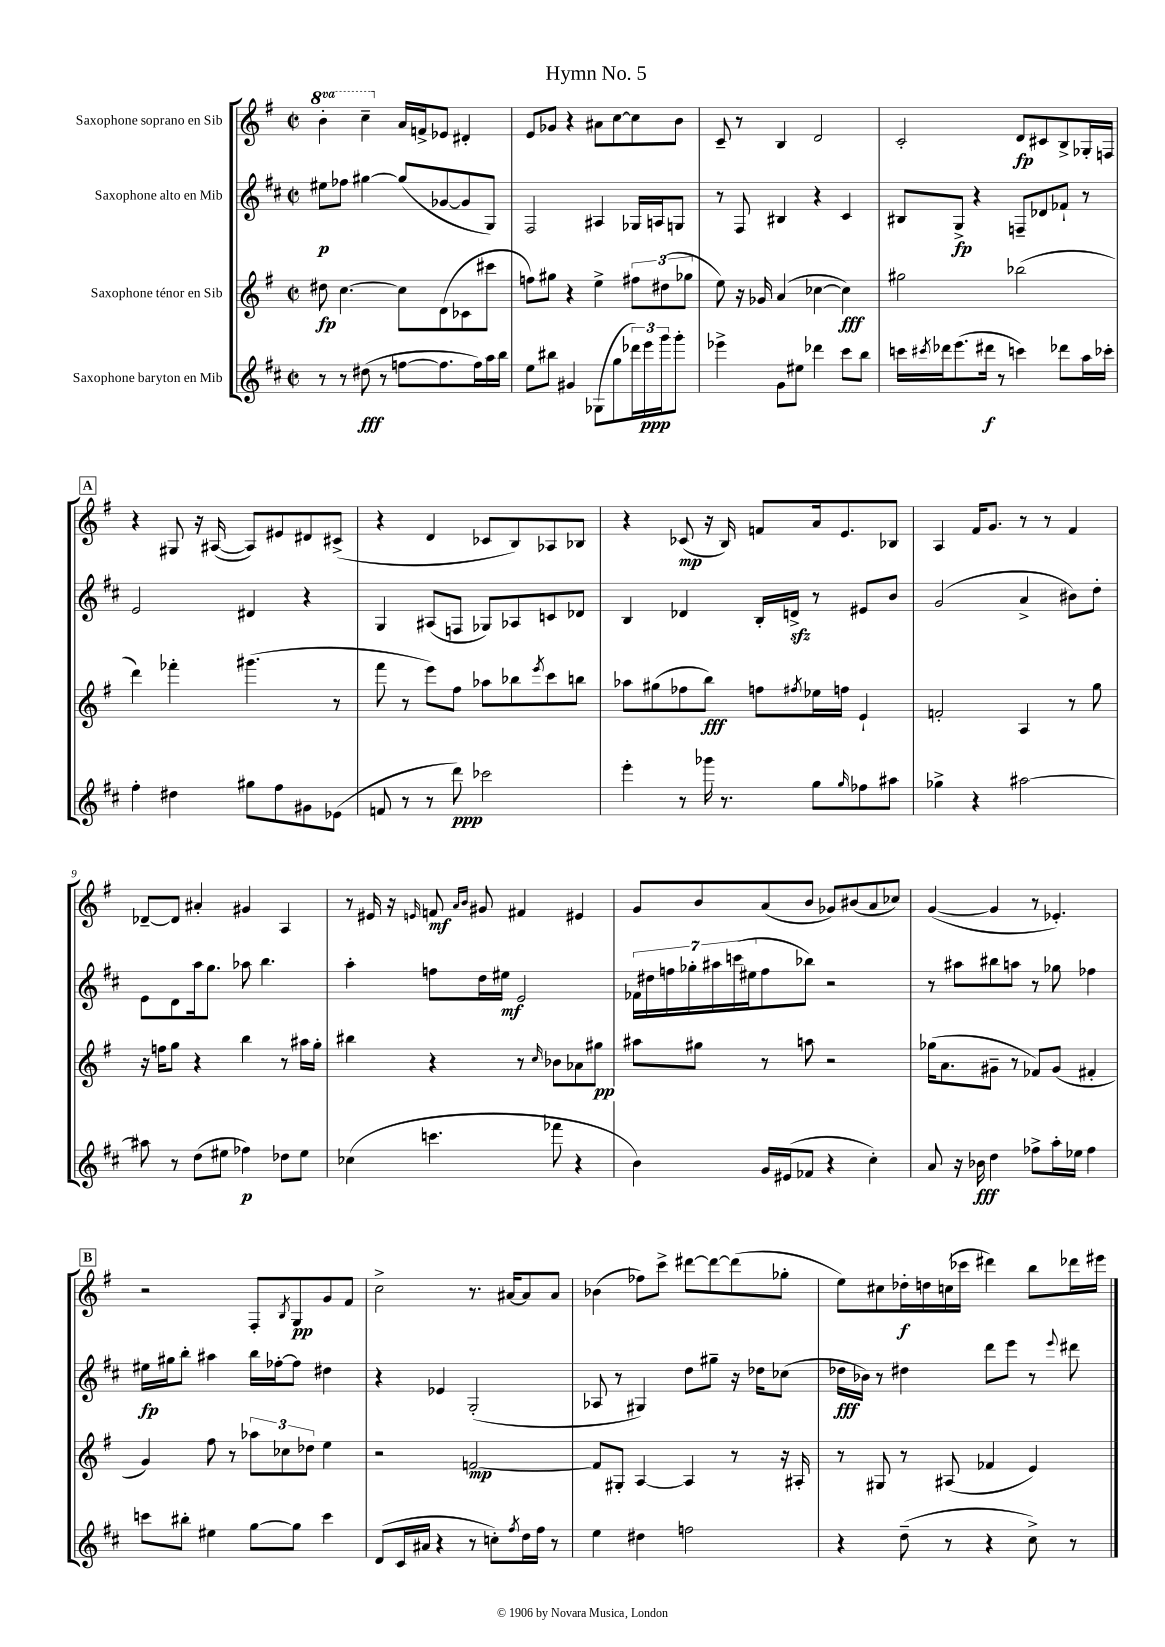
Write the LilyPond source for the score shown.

\header { title = "Hymn No. 5" }
<<
\new StaffGroup <<
\new Staff = "s0" \with { instrumentName = "Saxophone soprano en Sib" } {
    \clef treble \key g \major \defaultTimeSignature \time 2/2 \set Staff.ottavationMarkups = #ottavation-simple-ordinals
    \ottava #1 b''4-. c'''4-- \ottava #0 a'16 f'16-> ees'8 dis'4-. |
    e'8 ges'8 r4 ais'8 c''8~ c''8 b'8 |
    c'8-- r8 b4 d'2 |
    c'2-. d'8\fp cis'8 b8-> ges16-. f16 |
    \mark \markup { \box "A" } r4 gis8 r16 ais16~( ais8) eis'8 dis'8 cis'8->( |
    r4 d'4 ces'8 b8) aes8 bes8 |
    r4 ces'8\mp( r16 b16) f'8 a'16 e'8. bes8 |
    a4 fis'16 g'8. r8 r8 fis'4 |
    des'8~-- des'8 ais'4-. gis'4 a4 |
    r8 eis'16 r16 \grace { e'16 } f'8\mf \grace { a'16 b'16 } gis'8 fis'4 eis'4 |
    g'8 b'8 a'8( b'8 ges'8) bis'8( a'8 ces''8) |
    g'4~( g'4 r8 ees'4.-.) |
    \mark \markup { \box "B" } r2 fis8-. \acciaccatura { b8 } g8\pp g'8 fis'8 |
    c''2-> r8. ais'16~ ais'8 ais'8 |
    bes'4( fes''8) c'''8-> dis'''8~ dis'''8~ dis'''8( ges''8-. |
    e''8) cis''8 des''16-.\f d''16 c''16( ces'''16 dis'''4) b''8 des'''16 eis'''16 \bar "|." |
}
\new Staff = "s1" \with { instrumentName = "Saxophone alto en Mib" } {
    \clef treble \key d \major \defaultTimeSignature \time 2/2
    eis''8\p fes''8 gis''4~ gis''8( ges'8~ ges'8 g8) |
    fis2 ais4 ges16 a16 g8 |
    r8 fis8 bis4 r4 cis'4 |
    bis8 g8->\fp r4 f8-- des'8 fes'8-! r8 |
    \mark \markup { \box "A" } e'2 dis'4 r4 |
    g4 ais8( f8 ges8) aes8 c'8 des'8 |
    b4 des'4 b16-. d'16->\sfz r8 eis'8 b'8 |
    g'2( a'4-> bis'8) d''8-. |
    e'8 d'8 a''16 g''8. aes''8 b''4. |
    a''4-. f''8 d''16 eis''16\mf e'2 |
    \tuplet 7/4 { fes'16 dis''16 f''16 ges''16-. ais''16 c'''16( eis''16 } f''8 bes''8) r2 |
    r8 ais''8 bis''8 a''8 r8 ges''8 fes''4 |
    \mark \markup { \box "B" } eis''16\fp gis''16 b''8-. ais''4 b''16 fes''16~-. fes''8 dis''4 |
    r4 ees'4 g2-.( |
    aes8 r8 gis4) d''8 gis''8-- r16 des''16 ces''8( |
    des''16\fff bes'16) r8 dis''4 d'''8 e'''8 r8 \appoggiatura { e'''8 } dis'''8 \bar "|." |
}
\new Staff = "s2" \with { instrumentName = "Saxophone ténor en Sib" } {
    \clef treble \key g \major \defaultTimeSignature \time 2/2
    dis''8\fp c''4.~ c''8 d'8( ces'8 cis'''8 |
    f''8) gis''8 r4 e''4-> \tuplet 3/2 { fis''8 dis''8( ges''8 } |
    e''8) r16 ges'16 a'4( ces''4~ ces''4\fff) |
    gis''2 bes''2( |
    \mark \markup { \box "A" } d'''4) fes'''4-. gis'''4.( r8 |
    fis'''8 r8 e'''8) fis''8 aes''8 bes''8 \acciaccatura { e'''8 } c'''8 b''8 |
    aes''8 gis''8( fes''8 b''8\fff) f''8 \acciaccatura { fis''8 } ees''16 f''16 e'4-! |
    f'2-. a4 r8 g''8 |
    r16 f''16 g''8 r4 b''4 r8 ais''16 g''16-. |
    bis''4 r4 r8 \grace { c''16 } bes'8 aes'8 gis''8\pp |
    ais''8 gis''8 r8 a''8 r2 |
    ges''16( a'8. gis'8-- r8 fes'8) gis'8( fis'4-. |
    \mark \markup { \box "B" } g'4) fis''8 r8 \tuplet 3/2 { aes''8 ces''8 des''8 } e''4 |
    r2 f'2~\mp |
    f'8 gis8-. a4~ a4 r8 r16 ais16-. |
    r8 gis8 r8 ais8( fes'4 e'4) \bar "|." |
}
\new Staff = "s3" \with { instrumentName = "Saxophone baryton en Mib" } {
    \clef treble \key d \major \defaultTimeSignature \time 2/2
    r8 r8 dis''8\fff( r8 f''8~ f''8. f''16) a''16 b''16 |
    e''8 bis''8 gis'4 ges8( g''8 \tuplet 3/2 { des'''16) e'''16\ppp g'''16 } g'''8-. |
    ees'''4-> g'8 eis''8 des'''4 cis'''8 b''8 |
    c'''16 \acciaccatura { cis'''8 } des'''16 e'''8.( dis'''16\f r8 c'''4) des'''8 a''16 ces'''16-. |
    \mark \markup { \box "A" } fis''4-. dis''4 gis''8 fis''8 gis'8 ees'8( |
    f'8 r8 r8 d'''8\ppp) ces'''2 |
    e'''4-. r8 ges'''16 r8. g''8 \grace { g''16 } fes''8 ais''8 |
    ges''4-> r4 ais''2~ |
    ais''8 r8 d''8( eis''8 fes''4\p) des''8 eis''8 |
    ces''4( c'''4. fes'''8 r4 |
    b'4) g'16 eis'16( fes'8 r4 cis''4-.) |
    a'8 r16 bes'16\fff d''4 fes''8-> a''16-. ees''16 fes''4 |
    \mark \markup { \box "B" } c'''8 bis''8-. eis''4 g''8~ g''8 c'''4 |
    d'8( cis'16 ais'16 r4 r8 c''8-.) \acciaccatura { fis''8 } d''16 fis''16 r8 |
    e''4 dis''4 f''2 |
    r4 d''8--( r8 r4 cis''8->) r8 \bar "|." |
}
>>
>>
